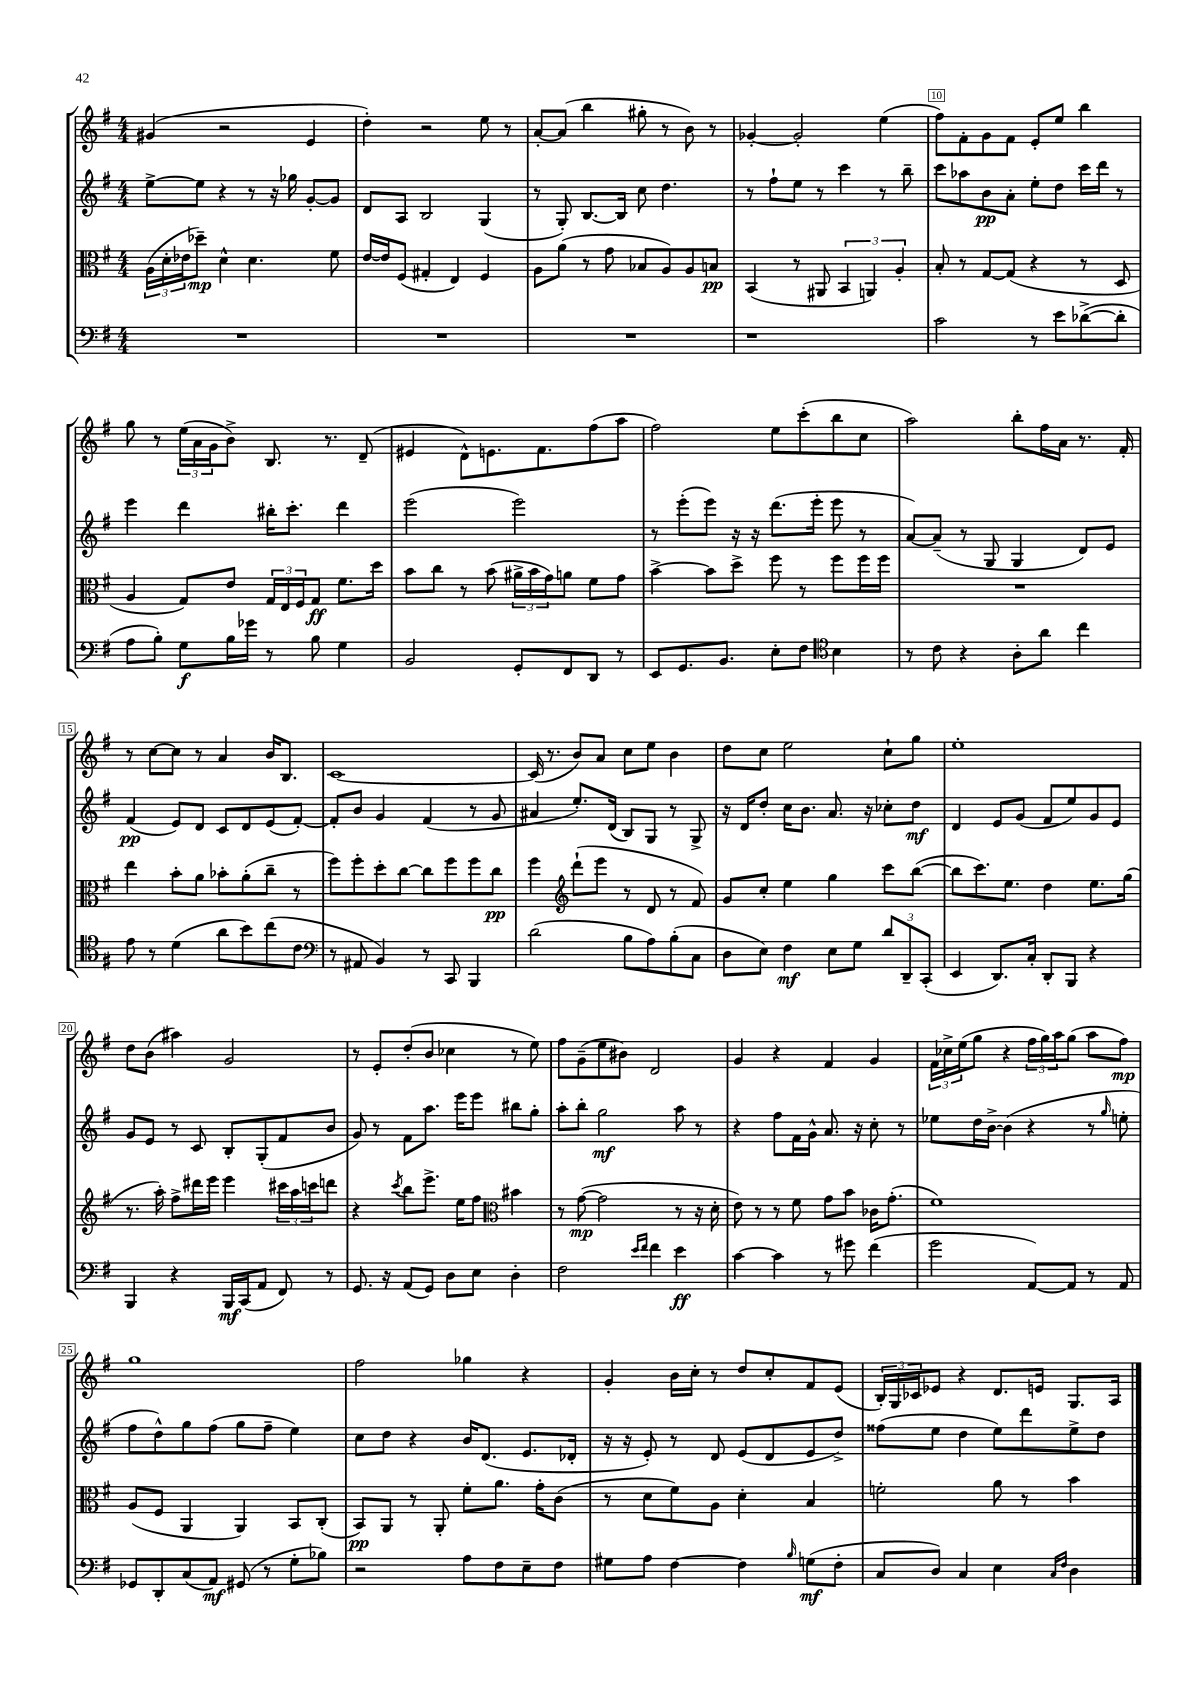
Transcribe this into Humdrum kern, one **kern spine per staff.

**kern	**kern	**kern	**kern
*staff4	*staff3	*staff2	*staff1
*clefF4	*clefC3	*clefG2	*clefG2
*k[f#]	*k[f#]	*k[f#]	*k[f#]
*M4/4	*M4/4	*M4/4	*M4/4
1r	(24A	[8ee^	(4g#
.	24d'	.	.
.	24e-	.	.
.	8dd-~)	8ee]	.
.	4d^^	4r	2r
.	4.d	8r	.
.	.	16r	.
.	.	16gg-	.
.	.	[8g'	4e
.	8f#	8g]	.
=	=	=	=
1r	[16e	8d	4dd')
.	16e]	.	.
.	(8F#	8A	.
.	4G#'	2B	2r
.	4E)	.	.
.	4F#	(4G	8ee
.	.	.	8r
=	=	=	=
1r	8A	8r	[8a'
.	(8a	8G')	(8a]
.	8r	[8.B	4bb
.	8g	.	.
.	.	16B]	.
.	8B-	8cc	8gg#'
.	8A)	4.dd	8r
.	8A	.	8b)
.	8B	.	8r
=	=	=	=
1r	(4BB	8r	[4g-'
.	.	8ff#`	.
.	8r	8ee	2g-']
.	8AA#	8r	.
.	6BB	4ccc	.
.	6AA)	.	.
.	.	8r	(4ee
.	6A'	.	.
.	.	8bb~	.
=	=	=	=
2c	8B'	8ccc	8ff#)
.	8r	8aa-	8f#'
.	[8G	8b	8g
.	(8G]	8a'	8f#
8r	4r	8ee'	8e'
8e	.	8dd	8ee
([8d-^	8r	16ccc	4bb
.	.	16ddd	.
8d-']	8D	8r	.
=	=	=	=
8A	4A	4eee	8gg
8B')	.	.	8r
8G	8G)	4ddd	(24ee
.	.	.	24a
.	.	.	24g
16B	8e	.	8b^)
16g-	.	.	.
8r	24G	16bb#'	8.B
.	24E	.	.
.	.	8.ccc'	.
.	24F#	.	.
8B	8G	.	.
.	.	.	8.r
4G	8.f#	4ddd	.
.	.	.	(8d~
.	16dd	.	.
=	=	=	=
2BB	8b	(2eee	4e#
.	8cc	.	.
.	8r	.	8d^^)
.	(8b	.	8.e
8GG'	24a#^	2eee)	.
.	24b	.	.
.	.	.	8.f#
.	24g)	.	.
8FF#	8a	.	.
8DD	8f#	.	(8ff#
8r	8g	.	8aa
=	=	=	=
8EE	[4b^	8r	2ff#)
8.GG	.	(8eee'	.
.	8b]	8eee)	.
8.BB	.	.	.
.	8dd^	16r	.
.	.	16r	.
8E'	8ff#	(8.ddd	8ee
8F#	8r	.	(8ccc'
.	.	16eee'	.
*clefC4	*	*	*
4B	8ff#	8eee	8bb
.	16ff#	8r	8cc
.	16ff#	.	.
=	=	=	=
8r	1r	[8a)	2aa)
8c	.	(8a~]	.
4r	.	8r	.
.	.	8G	.
8A'	.	4G	8bb'
8a	.	.	16ff#
.	.	.	16a
4cc	.	8d)	8.r
.	.	8e	.
.	.	.	16f#'
=	=	=	=
8e	4ee	(4f#	8r
8r	.	.	[8cc
(4d	8b'	8e)	8cc]
.	8a	8d	8r
8a	8b-'	8c	4a
8b)	(8a'	8d	.
(8cc	8cc~	(8e	16b
.	.	.	8.B
8c	8r	[8f#')	.
=	=	=	=
*clefF4	*	*	*
8r	8ff#)	8f#']	[1c
8AA#	8ff#'	8b	.
4BB)	8dd'	4g	.
.	[8cc	.	.
8r	8cc]	(4f#	.
8CC	8ff#	.	.
4BBB	8ff#	8r	.
.	8cc	8g	.
=	=	=	=
(2d	4ff#	4a#	(16c]
.	.	.	8.r
*	*clefG2	*	*
.	(8ddd`	8.ee')	8b)
.	8eee	.	8a
.	.	(16d	.
8B	8r	8B)	8cc
8A)	8d	8G	8ee
(8B'	8r	8r	4b
8C	8f#)	8G^	.
=	=	=	=
8D	8g	16r	8dd
.	.	16d	.
8E)	8cc'	8dd'	8cc
4F#	4ee	16cc	2ee
.	.	8.b	.
8E	4gg	8.a	.
8G	.	.	.
.	.	16r	.
12d	8ccc	8cc-'	8cc`
12DD~	.	.	.
.	([8bb	8dd	8gg
(12CC'	.	.	.
=	=	=	=
4EE	8bb]	4d	1ee'
.	8.ccc)	.	.
8.DD)	.	8e	.
.	8.ee	.	.
.	.	(8g	.
16C'	.	.	.
8DD'	4dd	8f#	.
8BBB	.	8ee)	.
4r	8.ee	8g	.
.	.	8e	.
.	(16gg	.	.
=	=	=	=
4BBB	8.r	8g	8dd
.	.	8e	(8b
.	16aa')	.	.
4r	8ff#^	8r	4aa#)
.	16ddd#	8c	.
.	16eee	.	.
16BBB	4eee	8B'	2g
(16CC	.	.	.
8AA	.	(8G'	.
8FF#)	24ccc#	8f#	.
.	24aa	.	.
.	24ccc	.	.
8r	8ddd	8b	.
=	=	=	=
8.GG	4r	8g)	8r
.	.	8r	8e'
16r	.	.	.
.	8qccc	.	.
(8AA	8bb	8f#	(8dd'
8GG)	8.eee^	8.aa	8b
8D	.	.	4cc-
.	16ee	16eee	.
8E	8ff#	8eee	.
*	*clefC3	*	*
4D'	4b#	8bb#	8r
.	.	8gg'	8ee)
=	=	=	=
2F#	8r	8aa'	8ff#
.	([8g	8bb'	(8g~
.	2g]	2gg	8ee
.	.	.	8b#)
16qqe	.	.	.
16qqf#	.	.	.
4f#	.	.	2d
4e	8r	8aa	.
.	16r	8r	.
.	16d'	.	.
=	=	=	=
[4c	8e)	4r	4g
.	8r	.	.
4c]	8r	8ff#	4r
.	8f#	16f#	.
.	.	16g^^	.
8r	8g	8.a	4f#
8g#	8b	.	.
.	.	16r	.
(4f#	16c-	8cc'	4g
.	(8.g'	.	.
.	.	8r	.
=	=	=	=
2g	1f#)	8ee-	24f#
.	.	.	24cc-^
.	.	.	(24ee
.	.	16dd	8gg
.	.	[16b^	.
.	.	(4b]	4r
[8AA)	.	4r	24ff#
.	.	.	24gg)
.	.	.	24aa
8AA]	.	.	(8gg
8r	.	8r	8aa
.	.	16qqgg	.
8AA	.	8ee'	8ff#)
=	=	=	=
8GG-	(8A	8ff#	1gg
8DD'	8F#	8dd^^)	.
(8C	4AA	8gg	.
8AA)	.	(8ff#	.
(8GG#	4AA)	8gg	.
8r	.	8ff#~	.
8G'	8BB	4ee)	.
8B-)	(8C'	.	.
=	=	=	=
2r	8BB)	8cc	2ff#
.	8AA	8dd	.
.	8r	4r	.
.	8AA'	.	.
8A	8f#'	16b	4gg-
.	.	(8.d	.
8F#	8.a	.	.
8E~	.	8.e	4r
.	16g'	.	.
8F#	(8c	.	.
.	.	16d-'	.
=	=	=	=
8G#	8r	16r	4g'
.	.	16r	.
8A	8d	8e')	.
[4F#	8f#)	8r	16b
.	.	.	16cc'
.	8A	8d	8r
4F#]	4d'	(8e	8dd
.	.	8d	8cc'
16qqB	.	.	.
(8G	4B	8e	8f#
8F#'	.	8dd^)	(8e
=	=	=	=
8C	2f'	(8ff##	24B')
.	.	.	24G
.	.	.	24c-
8D)	.	8ee	8e-
4C	.	4dd	4r
4E	8a	8ee)	8.d
.	8r	8ddd	.
.	.	.	16e
16qqC	.	.	.
16qqF#	.	.	.
4D	4b	8ee^	8.G
.	.	8dd	.
.	.	.	16A
==	==	==	==
*-	*-	*-	*-
